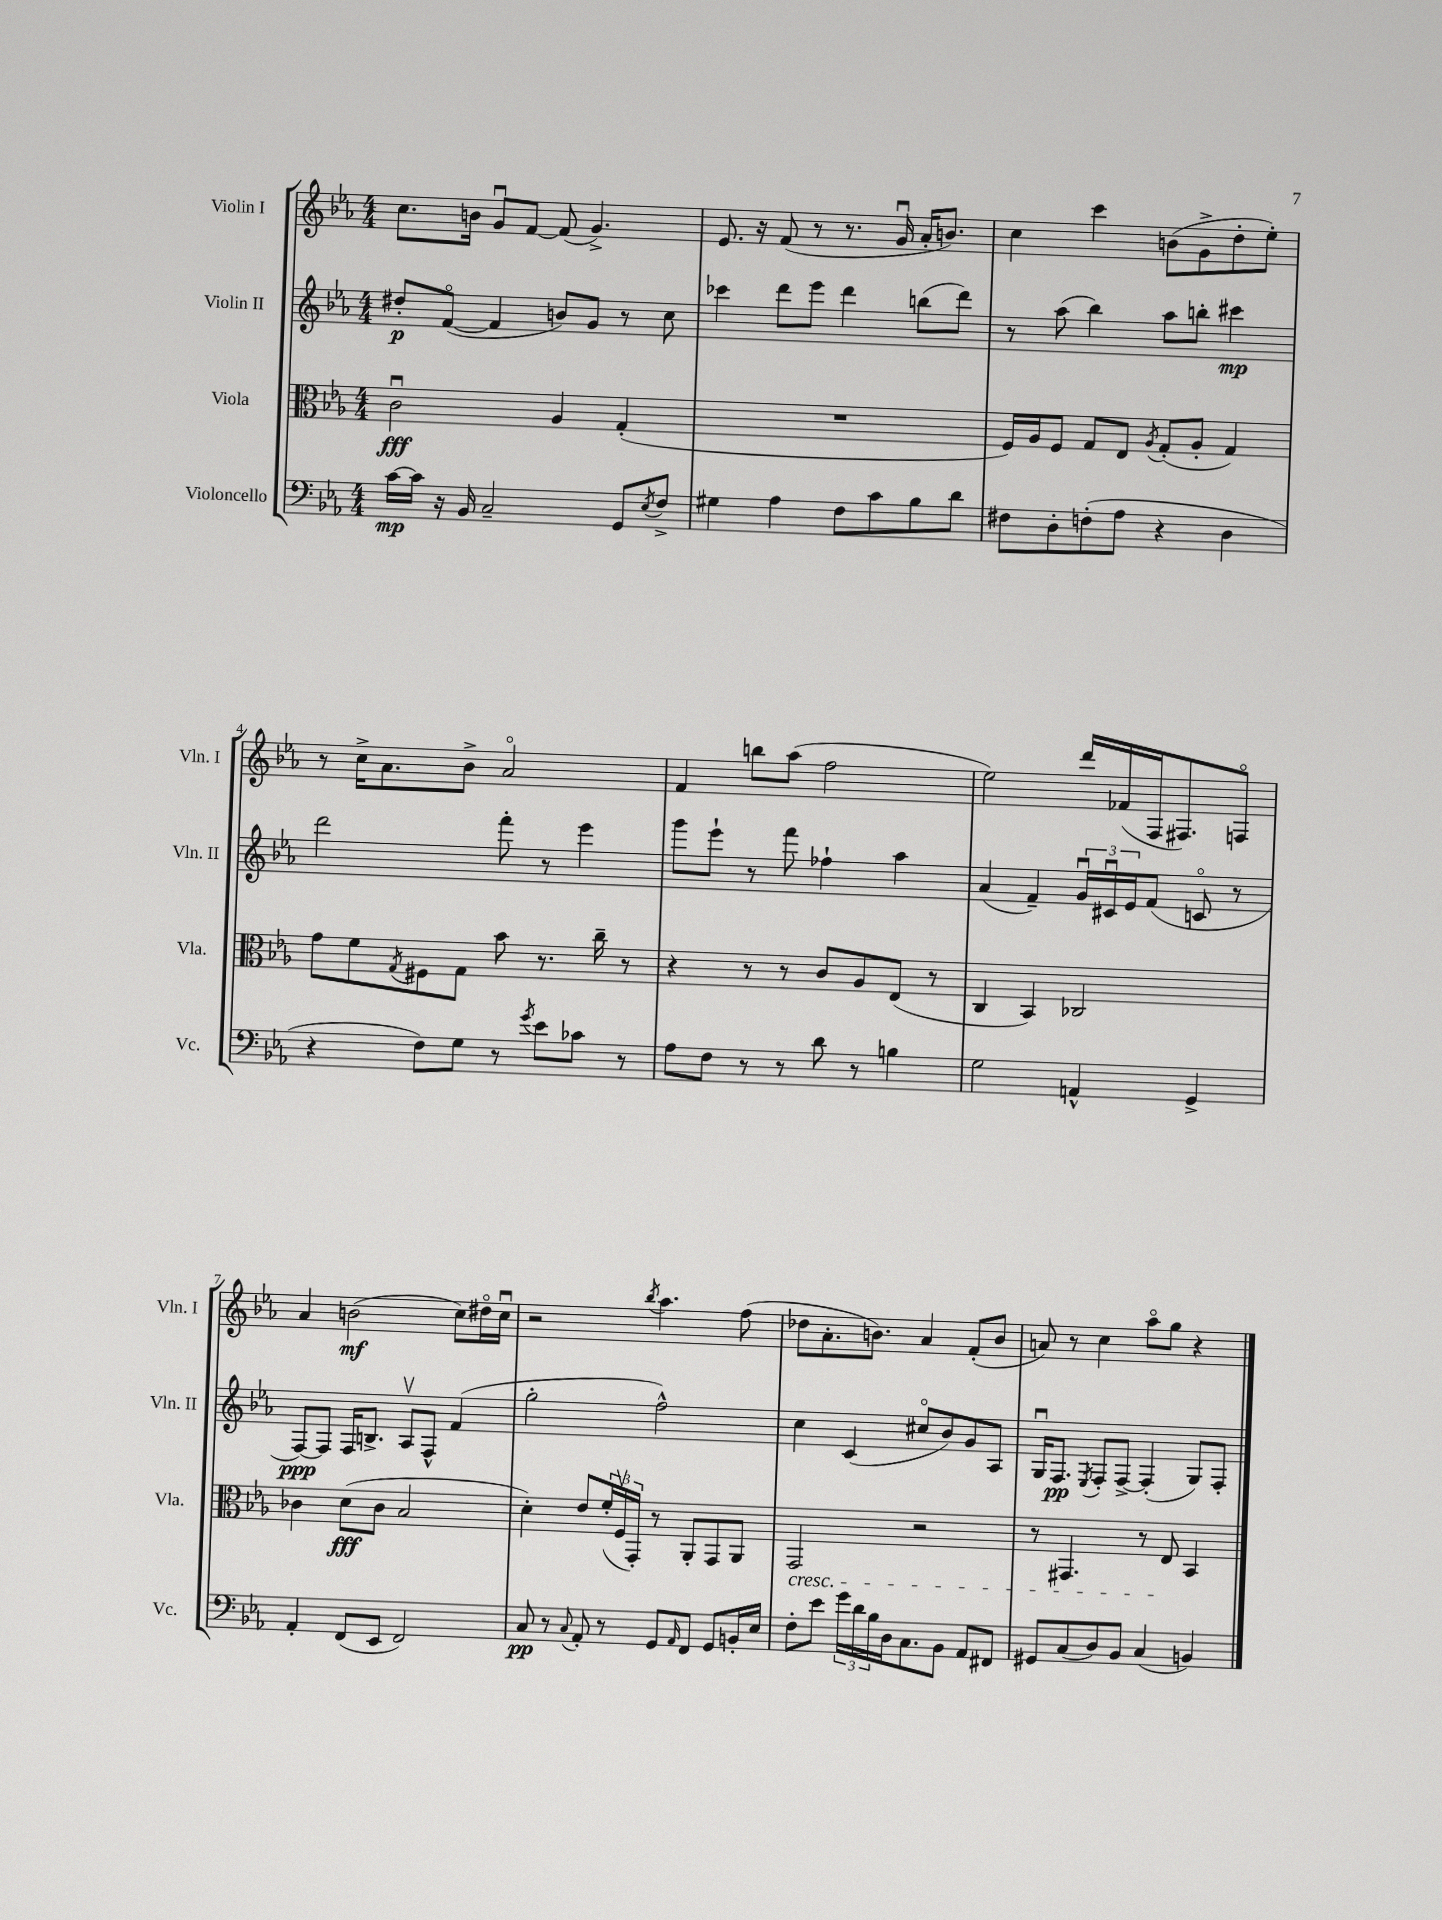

**kern	**kern	**kern	**kern
*staff4	*staff3	*staff2	*staff1
*clefF4	*clefC3	*clefG2	*clefG2
*k[b-e-a-]	*k[b-e-a-]	*k[b-e-a-]	*k[b-e-a-]
*M4/4	*M4/4	*M4/4	*M4/4
[16c\LL	2cu\	8dd#'/L	8.cc\L
16c\]JJ	.	.	.
16r	.	([8fo/J	.
16BB-/	.	.	16b\Jk
2C~/	.	4f/]	8gu/L
.	.	.	[8f/J
.	4A-/	8b/L)	(8f/]
.	.	8g/J	4.g^/)
8GG/L	(4G'/	8r	.
8qE-/	.	.	.
8F^/J	.	8cc\	.
=	=	=	=
4G#\	1r	4ccc-\	8.e-/
.	.	.	16r
4A-\	.	8ddd\L	(8f/
.	.	8eee-\J	8r
8F\L	.	4ddd\	8.r
8c\	.	.	.
.	.	.	16gu/
8B-\	.	(8bb\L	16a-'/LK
.	.	.	8.b/J)
8d\J	.	8ddd\J)	.
=	=	=	=
8F#\L	16F/LL)	8r	4cc\
.	16A-/J	.	.
8D'\	8F/J	(8aa-\	.
(8F'\	8G/L	4bb-\)	4ccc\
8A-\J	8E-/J	.	.
.	8qA-/	.	.
4r	(8G'/L	8aa-\L	(8b\L
.	8A-'/J	8bb'\J	8g^\
4D\	4G/)	4ccc#\	8dd'\
.	.	.	8ee-'\J)
=	=	=	=
4r	8g\L	2ddd\	8r
.	8f\	.	16cc^\LK
.	.	.	8.a-\
.	8qG/	.	.
8F\L)	8F#\	.	.
8G\J	8G\J	.	8b-^\J
8r	8b-\	8fff'\	2a-o/
8qg/	.	.	.
8e-\L	8.r	8r	.
8c-\J	.	4eee-\	.
.	16cc~\	.	.
8r	8r	.	.
=	=	=	=
8A-\L	4r	8ggg\L	4f/
8F\J	.	8eee-`\J	.
8r	8r	8r	8bb\L
8r	8r	8fff\	(8aa-\J
8d\	8c/L	4ff-`\	2ff\
8r	8A-/	.	.
4B\	(8E-/J	4aa-\	.
.	8r	.	.
=	=	=	=
2G\	4C/	(4a-/	2ee-\)
.	4BB-/)	4f~/)	.
4AA^^/	2C-/	24gu/LL	16ddd/LL
.	.	24c#u/	.
.	.	.	(16f-/
.	.	24e-/J	.
.	.	(8f/J	16F/J
.	.	.	8.F#/)
4GG^/	.	8co/	.
.	.	8r	8Fo/J
=	=	=	=
4AA-'/	4c-\	[8F/L)	4a-/
.	.	8F/]J	.
(8FF/L	(8d\L	16F/LK	(2b\
.	.	8.B^/J	.
8EE-/J	8c-\J	.	.
2FF/)	2B-/	8A-v/L	.
.	.	8F^^/J	.
.	.	(4f/	8cc\L)
.	.	.	16dd#o\L
.	.	.	16ccu\JJ
=	=	=	=
8C/	4d'\)	2gg'\	2r
8r	.	.	.
8qqC/	.	.	.
8AA-'/	8e-/L	.	.
8r	(24f'/L	.	.
.	24Fv/	.	.
.	24GG'/JJ)	.	.
.	.	.	8qbb-/
8GG/L	8r	2ff^^\)	4.aa-\
16qqAA-/	.	.	.
8FF/J	8AA-'/L	.	.
8GG/L	8GG/	.	.
16BB'/L	8AA-/J	.	(8ff\
16E-/JJ	.	.	.
=	=	=	=
8F'\L	2GG/	4cc\	8dd-\L
8e-\J	.	.	8.a-'\
24g\LL	.	(4c/	.
24d\	.	.	.
.	.	.	8.b\J)
24B-\	.	.	.
16D\J	.	.	.
8.C\	.	.	.
.	2r	8cc#o/L	4a-/
8BB-\J	.	8b-/)	.
8AA-/L	.	8g/	(8f'/L
8FF#/J	.	8A-/J	8b/J
=	=	=	=
8GG#/L	8r	16Gu/LK	8a/)
.	.	8.F/J	.
(8C/	4.GG#/	.	8r
.	.	8qE-/	.
8D/)	.	8F'/L	4cc\
8BB-/J	.	[8F^/J	.
(4C/	8r	(4F'/]	8aa-o\L
.	8E-/	.	8gg\J
4BB/)	4BB-/	8G/L)	4r
.	.	8F'/J	.
==	==	==	==
*-	*-	*-	*-
